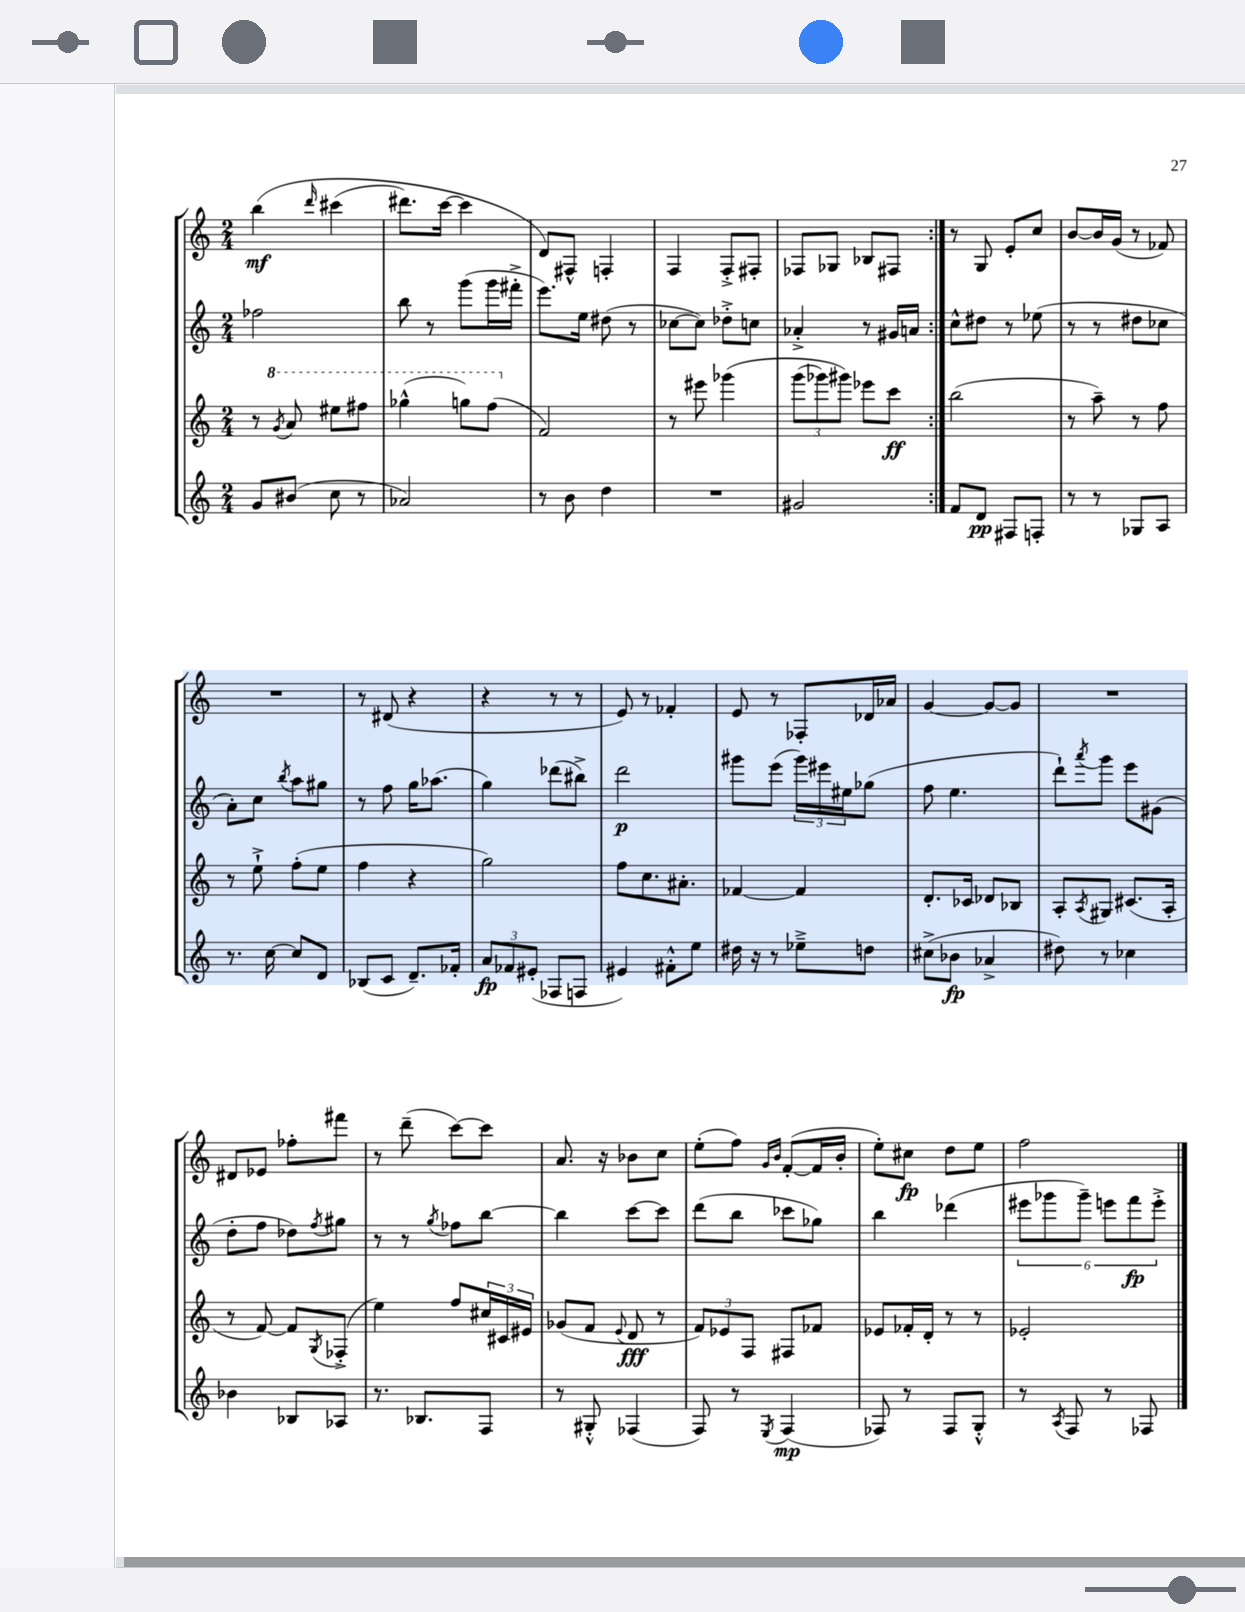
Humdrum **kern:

**kern	**kern	**kern	**kern
*staff4	*staff3	*staff2	*staff1
*clefG2	*clefG2	*clefG2	*clefG2
*k[]	*k[]	*k[]	*k[]
*M2/4	*M2/4	*M2/4	*M2/4
8g	8r	2ff-	&(4bb
.	8qgg	.	.
(8b#	8aa	.	.
.	.	.	16qqddd
8cc	8eee#	.	(4ccc#
8r	8fff#	.	.
=	=	=	=
2a-)	(4ggg-^^	8bb	8.ddd#)
.	.	8r	.
.	.	.	[16ccc
.	8ggg)	(8ggg	4ccc]
.	(8fff	16ggg	.
.	.	16fff#'^	.
=	=	=	=
8r	2f)	8.eee)	8d&)
8b	.	.	8F#^^
.	.	16ee	.
4dd	.	(8dd#	4F'
.	.	8r	.
=	=	=	=
2r	8r	[8cc-	4F
.	8eee#	8cc-])	.
.	&(4ggg-	8dd-'^	8F'^
.	.	8cc	8F#'
=	=	=	=
2g#	(12ggg	4a-'^	8F-
.	12ggg-)	.	.
.	.	.	8G-
.	12ggg#&)	.	.
.	8eee-	8r	8B-
.	8ccc	16g#	8F#
.	.	16a	.
=:|!	=:|!	=:|!	=:|!
8f	(2bb	8cc^^	8r
8d	.	8dd#	8G
8F#	.	8r	8e'
8F'	.	(8ee-	8cc
=	=	=	=
8r	8r	8r	[8b
8r	8aa~)	8r	16b]
.	.	.	(16g
8G-	8r	8dd#	8r
8A	8ff	8cc-	8f-)
=	=	=	=
8.r	8r	8a')	2r
.	8ee`^	8cc	.
[16cc	.	.	.
.	.	8qbb	.
8cc]	(8ff'	8aa	.
8d	8ee	8gg#	.
=	=	=	=
(8B-	4ff	8r	8r
8c	.	8ff	(8d#
8.d~)	4r	16gg	4r
.	.	(8.aa-	.
16f-'	.	.	.
=	=	=	=
12a	2gg)	4gg)	4r
12f-	.	.	.
(12e#'	.	.	.
8F-	.	(8ddd-	8r
8F	.	8bb#^)	8r
=	=	=	=
4e#)	8ff	2ddd	8e)
.	8.cc	.	8r
8f#'^^	.	.	4f-'
.	8.a#'	.	.
8ee	.	.	.
=	=	=	=
16dd#	[4f-	8ggg#	8e
16r	.	.	.
8r	.	(8eee	8r
8ee-~^	4f-]	24ggg#)	8F-'
.	.	24eee#	.
.	.	24ee#	.
8dd	.	(8gg-	16d-
.	.	.	16a-
=	=	=	=
(8cc#^	8.d'	8ff	[4g
8b-	.	4.ee	.
.	16c-	.	.
4a-^	8d-	.	8g_
.	8B-	.	8g]
=	=	=	=
8dd#)	8A'	8ddd`)	2r
.	8qA	8qaaa	.
8r	8G#	8ggg	.
4cc-	(8.c#	8eee	.
.	.	(8g#	.
.	16A'	.	.
=	=	=	=
4b-	8r	8dd'	8d#
.	[8f)	8ff	8e-
8B-	8f]	8dd-)	8ff-'
.	8qG	8qff	.
8A-	(8F-'^	8gg#	8fff#
=	=	=	=
8.r	4ee)	8r	8r
.	.	8r	(8ddd~
8.B-	.	.	.
.	.	8qgg	.
.	8ff	8ff-	[8ccc)
8F	24cc#	[8bb	8ccc]
.	24c#	.	.
.	24e#	.	.
=	=	=	=
8r	(8g-	4bb]	8.a
8G#'^^	8f	.	.
.	.	.	16r
.	8qqe	.	.
(4F-	8d	[8ccc	8b-
.	8r	8ccc]	8cc
=	=	=	=
8F)	12f)	(8ddd	(8ee'
.	12e-	.	.
8r	.	8bb	8ff)
.	12F	.	.
.	.	.	16qqg
8qE	.	.	16qqb
(4F	8F#	8ccc-	([8f'
.	8f-	8gg-)	16f]
.	.	.	16b'
=	=	=	=
8F-)	8e-	4bb	8ee')
8r	16f-'	.	8cc#
.	16d'	.	.
8F-	8r	(4ddd-	8dd
8G'^^	8r	.	8ee
=	=	=	=
8r	2e-'	12eee#	2ff
.	.	12ggg-	.
8qA	.	.	.
8F	.	.	.
.	.	12ggg-~)	.
8r	.	12eee	.
.	.	12fff	.
8F-	.	.	.
.	.	12eee'^	.
==	==	==	==
*-	*-	*-	*-
